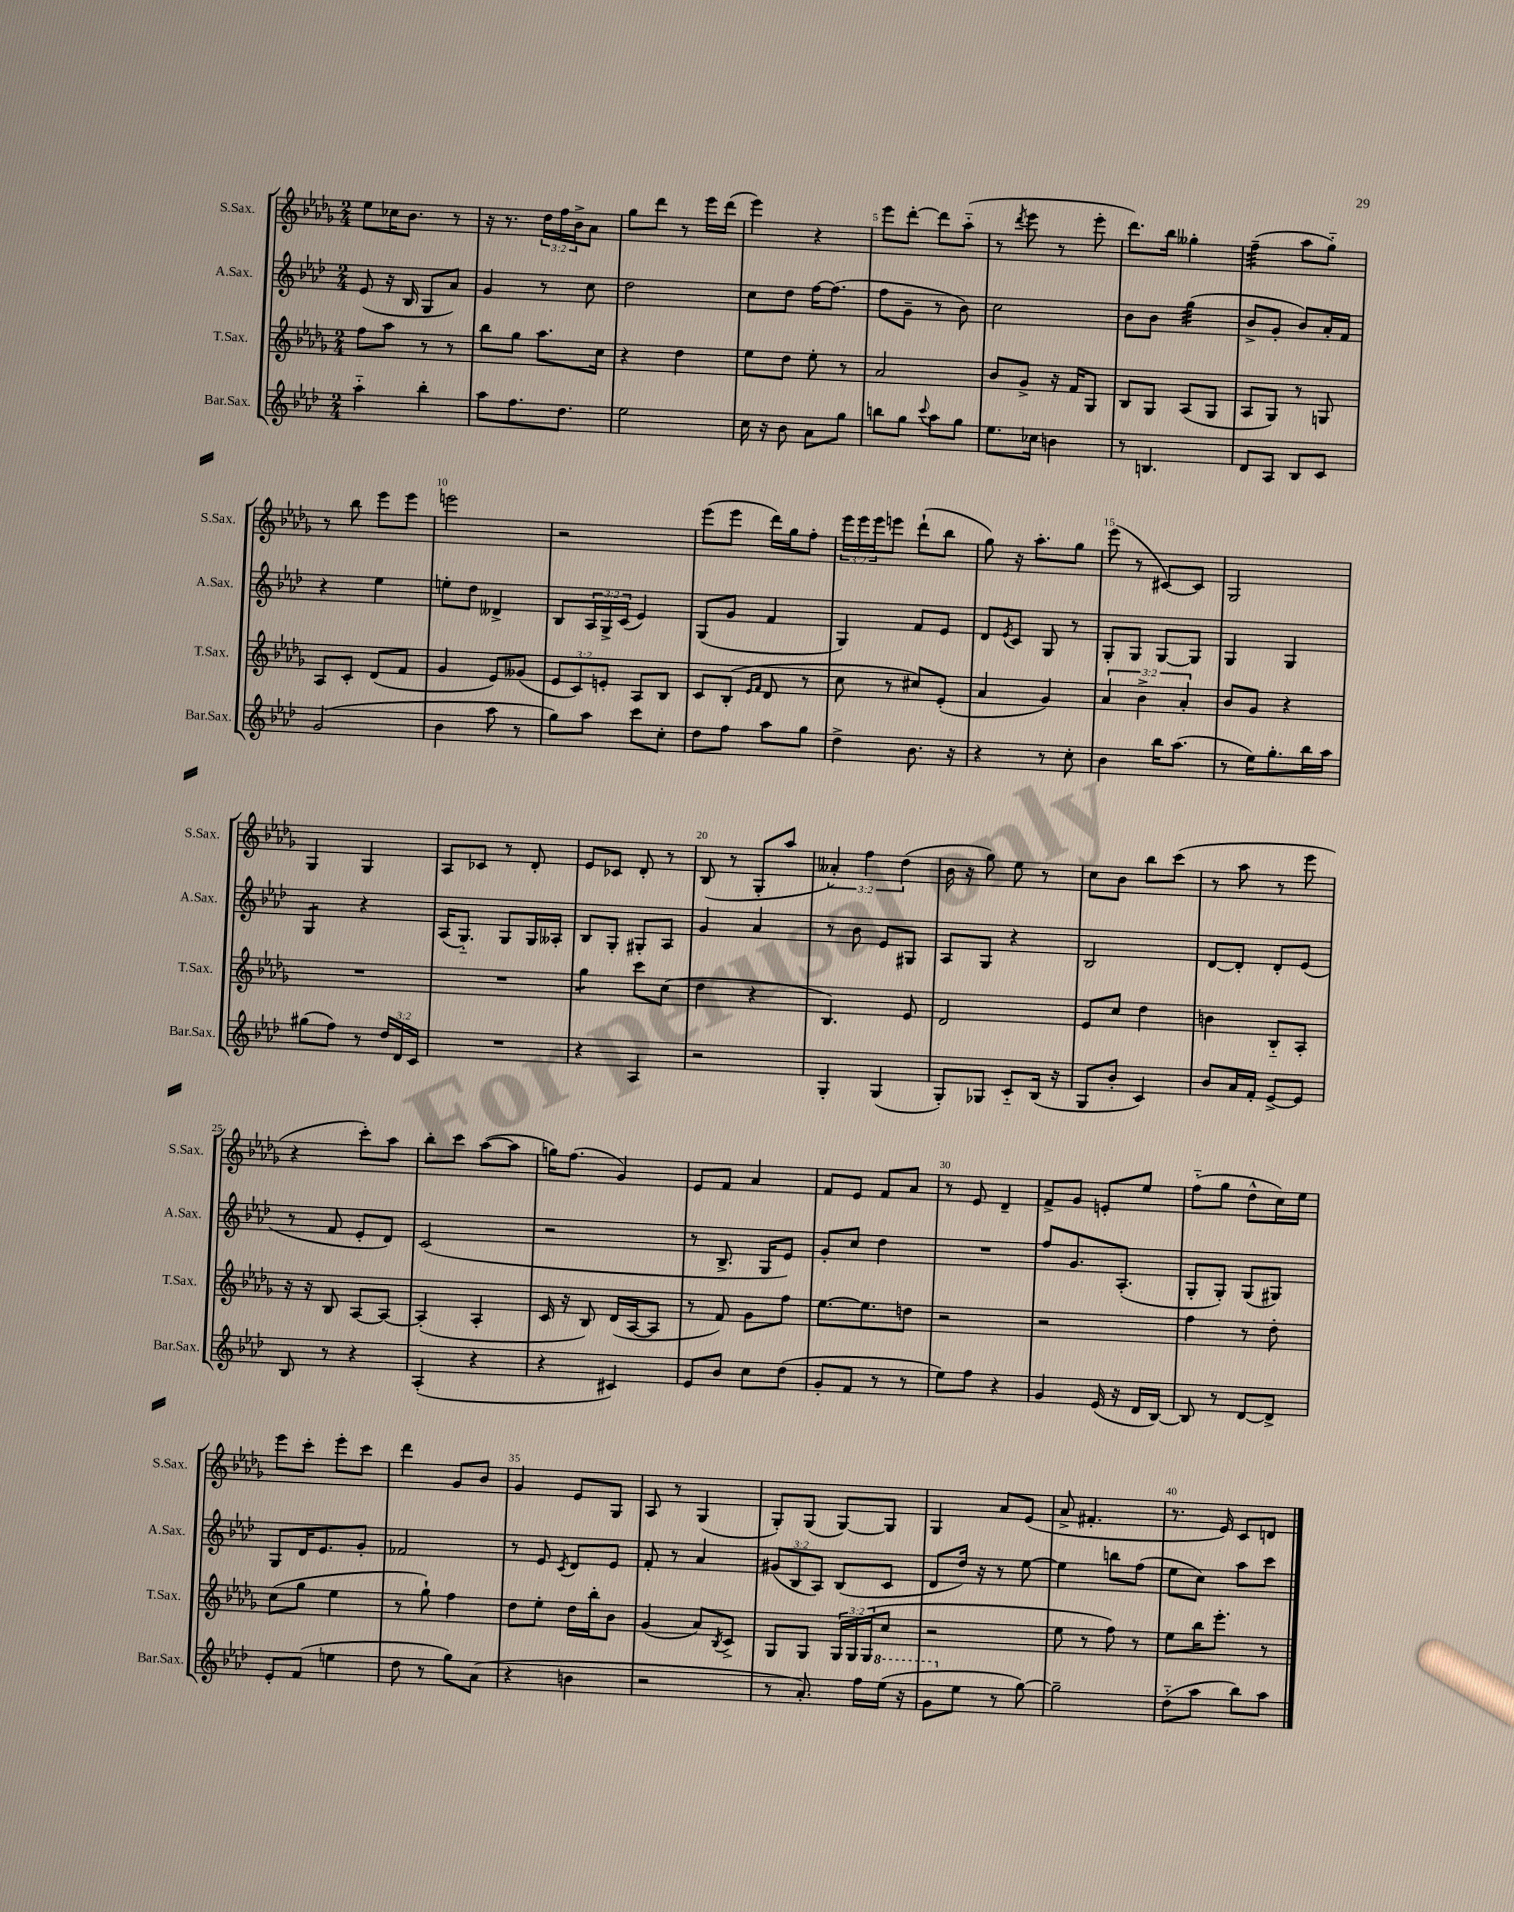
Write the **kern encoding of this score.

**kern	**kern	**kern	**kern
*staff4	*staff3	*staff2	*staff1
*clefG2	*clefG2	*clefG2	*clefG2
*k[b-e-a-d-]	*k[b-e-a-d-g-]	*k[b-e-a-d-]	*k[b-e-a-d-g-]
*M2/4	*M2/4	*M2/4	*M2/4
4aa-'~	8ff	(8e-	8ee-
.	8aa-	16r	16cc-
.	.	16B-	8.b-
4bb-'	8r	8G	.
.	8r	8a-)	8r
=	=	=	=
8aa-	8bb-	4g	16r
.	.	.	8.r
8.ff	8gg-	.	.
.	8.aa-	8r	24dd-
.	.	.	24ff
8.dd-	.	.	.
.	.	.	24b-^
.	.	8cc	8a-
.	16cc	.	.
=	=	=	=
2ee-	4r	2dd-	8gg-
.	.	.	8ddd-
.	4dd-	.	8r
.	.	.	16eee-
.	.	.	(16ddd-
=	=	=	=
16cc	8ee-	8cc	4eee-)
16r	.	.	.
8b-	8dd-	8dd-	.
8a-	8ee-'	[16ff	4r
.	.	(8.ff]	.
8gg	8r	.	.
=	=	=	=
8bb	2a-	8ff	8eee-
8gg	.	8g~	[8ddd-'
8qqccc	.	.	.
8aa-	.	8r	8ddd-]
8gg	.	8b-)	(8aa-'~
=	=	=	=
8.ee-	8b-	2cc	8r
.	.	.	8qddd-
.	8g-^	.	8eee-
16cc-	.	.	.
4b	16r	.	8r
.	16f	.	.
.	8G-	.	8eee-'
=	=	=	=
8r	8B-	8b-	8.ddd-)
4.B	8G-	8b-	.
.	.	.	16bb-
.	(8A-	(4gg	4gg--'
.	8G-	.	.
=	=	=	=
8d-	8A-	8b-^	(4ff~
8A-	8G-)	8g'	.
8B-	8r	8b-)	8aa-
8c	8G	16a-'	8gg-'~)
.	.	16f	.
=	=	=	=
(2g	8A-	4r	8r
.	8c'	.	8bb-
.	(8d-	4ee-	8eee-
.	8f	.	8eee-
=	=	=	=
4b-	4g-	8ee'	2eee
.	.	8dd-	.
8aa-	8e-)	4d--^	.
8r	(8g--	.	.
=	=	=	=
8gg)	12e-	8B-	2r
.	12c)	.	.
8aa-	.	24A-	.
.	12e'	24G^	.
.	.	(24c	.
8ccc	8A-	4e-)	.
8cc'	8B-	.	.
=	=	=	=
8dd-	8c	(8G	(8eee-
8ff	(8B-'	8g	8eee-
.	16qqe-	.	.
.	16qqf	.	.
8aa-	8d-	4f	16ddd-)
.	.	.	16gg-
8gg	8r	.	8ff'
=	=	=	=
4dd-^	8cc	4G)	24eee-
.	.	.	24eee-
.	.	.	24eee-
.	8r	.	8eee
8.b-	8cc#)	8f	(8ddd-`
.	(8e-'	8e-	8bb-
16r	.	.	.
=	=	=	=
4r	4a-	8d-	8gg-)
.	.	8qe-	.
.	.	8c	16r
.	.	.	8.aa-'
8r	4g-)	8G	.
8cc'	.	8r	8gg-
=	=	=	=
4b-	6a-	8G'	(8eee-
.	.	8G	8r
.	6b-^	.	.
16bb-	.	[8G	[8c#)
(8.aa-	.	.	.
.	6a-'	.	.
.	.	8G]	8c#]
=	=	=	=
8r	8b-	4G	2G-
16ee-)	8g-	.	.
8.gg'	.	.	.
.	4r	4G	.
16bb-	.	.	.
16aa-	.	.	.
=	=	=	=
(8gg#	2r	4G	4G-
8ff)	.	.	.
8r	.	4r	4G-
24dd-	.	.	.
24d-	.	.	.
24c	.	.	.
=	=	=	=
2r	2r	(16A-	8A-
.	.	8.G'~)	.
.	.	.	8c-
.	.	8G	8r
.	.	16G	8d-'
.	.	16A--'	.
=	=	=	=
4r	4gg-	8B-	8e-
.	.	8G'	8c-
4A-	8ccc	8G#'	8d-'
.	(8cc	8A-	8r
=	=	=	=
2r	4dd-	4g	(8B-
.	.	.	8r
.	4r	4a-	8G-'
.	.	.	8aa-
=	=	=	=
4G'	4.B-)	8r	6a--')
.	.	8b-	.
.	.	.	6ff
(4G	.	8e-	.
.	.	.	(6dd-
.	8e-	8G#	.
=	=	=	=
8G')	2d-	8A-	16b-
.	.	.	16r
8G-	.	8G	8gg-)
8c'~	.	4r	8ee-
(16B-	.	.	8r
16r	.	.	.
=	=	=	=
8G	8e-	2B-	8cc
8b-'	8cc	.	8b-
4c)	4dd-	.	8bb-
.	.	.	(8ccc
=	=	=	=
8b-	4b	[8d-	8r
16a-	.	8d-']	8aa-
16f'	.	.	.
[8e-^	8B-'~	8d-'	8r
8e-]	8A-'	(8e-	8eee-
=	=	=	=
8B-	16r	8r	4r
.	16r	.	.
8r	8B-	8f	.
4r	[8A-	8e-'	8ccc')
.	8A-_	8d-)	8aa-
=	=	=	=
(4A-'	(4A-']	(2c	8bb-'
.	.	.	8ccc
4r	4A-'	.	([8aa-
.	.	.	8aa-]
=	=	=	=
4r	16c	2r	16gg)
.	16r	.	(8.ff
.	8B-)	.	.
4c#)	(16d-	.	4g-)
.	[16A-	.	.
.	8A-]	.	.
=	=	=	=
8e-	8r	8r	8e-
8b-	8f)	8.B-^	8f
8cc	8g-	.	4a-
.	.	16G	.
(8dd-	8ff	8e-)	.
=	=	=	=
8g'	[8.ee-	8g'	8f
8f	.	8cc	8e-
.	8.ee-]	.	.
8r	.	4dd-	8f
8r	8dd	.	8a-
=	=	=	=
8ee-)	2r	2r	8r
8ff	.	.	8e-
4r	.	.	4d-~
=	=	=	=
4g	2r	8ff	8f^
.	.	8.g	8g-
(16e-	.	.	8e'
16r	.	(8.A-'	.
16d-	.	.	8ee-
[16B-)	.	.	.
=	=	=	=
8B-]	4ff	8G'	(8ff'~
8r	.	8G')	8gg-
[8d-	8r	(8G	8dd-^^
8d-^]	8dd-'	8G#)	16cc)
.	.	.	16ee-
=	=	=	=
8e-'	(8cc	8G	8eee-
(8f	8gg-	16d-	8ccc'
.	.	8.e-	.
4ee	4ee-	.	8eee-'
.	.	8g'	8ccc
=	=	=	=
8dd-	8r	2f-	4ddd-
8r	8gg-`)	.	.
8gg)	4ff	.	8g-
(8a-	.	.	8b-
=	=	=	=
4r	8dd-	8r	4g-
.	8ee-'	8e-	.
.	.	8qc	.
4b	16dd-	8d-	8e-
.	16bb-'	.	.
.	8b-	8e-	8G-
=	=	=	=
2r	(4g-	8f'	8A-
.	.	8r	8r
.	8a-)	4a-	(4G-
.	8qB-	.	.
.	8c^	.	.
=	=	=	=
8r	8G-	(12g#	8G-')
.	.	12B-	.
8.a-')	8G-	.	(8G-
.	.	12A-)	.
.	24G-	(8B-	[8G-)
.	24G-	.	.
16ff	.	.	.
.	(24G-	.	.
(16eee-	8cc	8c	8G-]
16r	.	.	.
=	=	=	=
8gg	2r	8d-	4G-
8ee-	.	16dd-)	.
.	.	16r	.
8r	.	8r	8a-
[8gg)	.	[8ee-	(8e-
=	=	=	=
2gg~]	8ee-	4ee-]	8a-^
.	8r	.	4.f#'
.	8ff)	8bb	.
.	8r	(8ff	.
=	=	=	=
(8dd-'~	8ee-	8ee-	8.r
8aa-	16bb-	8cc)	.
.	8.eee-'	.	16e-)
8bb-)	.	8aa-	8c
8aa-	8r	8ccc	8d
==	==	==	==
*-	*-	*-	*-
